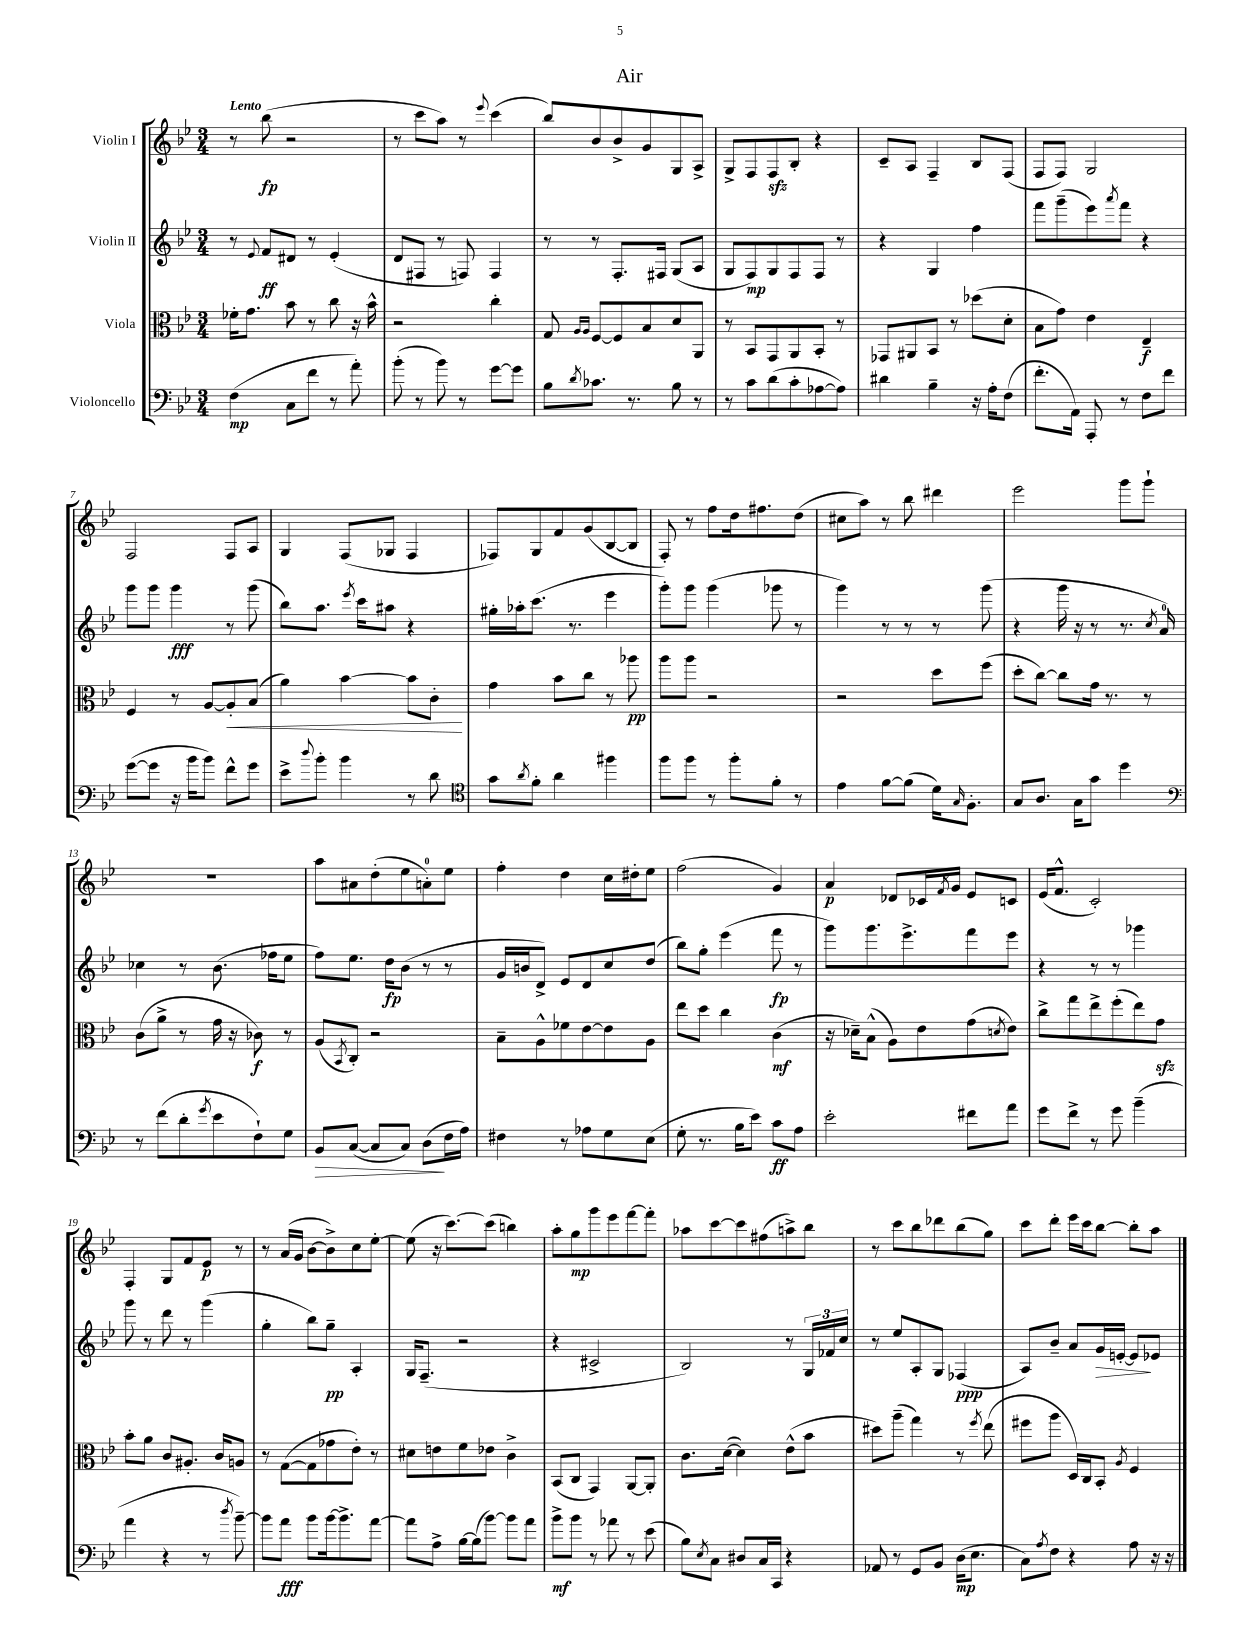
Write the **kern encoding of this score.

**kern	**kern	**kern	**kern
*staff4	*staff3	*staff2	*staff1
*clefF4	*clefC3	*clefG2	*clefG2
*k[b-e-]	*k[b-e-]	*k[b-e-]	*k[b-e-]
*M3/4	*M3/4	*M3/4	*M3/4
(4F	16f-'	8r	8r
.	8.g	.	.
.	.	8qqe-	.
.	.	8f	(8bb-
8C	8b-	8d#	2r
8f	8r	8r	.
8r	8cc	(4e-'	.
8a')	16r	.	.
.	16b-^^	.	.
=	=	=	=
(8b-'	2r	8d	8r
8r	.	8F#	8ccc
8b-)	.	8r	8aa)
8r	.	8F)	8r
.	.	.	8qqeee-
[8g	4cc'	4F	(4ccc
8g]	.	.	.
=	=	=	=
8B-	8G	8r	8bb-)
.	16qqA	.	.
8qd	16qqA	.	.
8.c-	[8F	8r	8b-
.	8F]	8.F'	8b-^
8.r	.	.	.
.	8B-	.	8g
.	.	16F#	.
8B-	8d	(8G	8G
8r	8AA	8A	8A^
=	=	=	=
8r	8r	8G	8G^
8c	8BB-	8F)	8F
(8d	8GG	8G	8F
8c'	8AA	8F	8B-'
[8A-	8BB-'	8F	4r
8A-])	8r	8r	.
=	=	=	=
4d#	8GG-	4r	8c~
.	8AA#	.	8A
4B-~	8BB-	4G	4F~
.	8r	.	.
16r	(8dd-	4ff	8B-
16A'	.	.	.
(8F	8d'	.	(8F
=	=	=	=
8.f'	8B-	8fff	8F
.	8g)	(8ggg~	8F)
16AA)	.	.	.
8AAA'	4e-	8eee-)	2G
.	.	8qaaa	.
8r	.	8fff	.
8F	4E-~	4r	.
8f	.	.	.
=	=	=	=
([8g	4F	8ggg	2F
8g]	.	8ggg	.
16r	8r	4ggg	.
16b-	.	.	.
8b-)	[8A	.	.
8f^^	8A']	8r	8F
8g	(8B-	(8ggg	8A
=	=	=	=
8e-^	4a)	8bb-)	4G
8qqdd	.	.	.
8b-'	.	8.aa	.
4b-	[4b-	.	(8F
.	.	8qeee-	.
.	.	16ccc	.
.	.	8aa#	8G-
8r	8b-]	4r	4F
8d	8c'	.	.
=	=	=	=
*clefC4	*	*	*
8g	4g	16gg#'	8F-)
.	.	16aa-'	.
8qa	.	.	.
8f'	.	(8.ccc	8G
4a	8b-	.	8f
.	.	8.r	.
.	8cc	.	(8g
4ff#	8r	4eee-	[8B-
.	8aa-	.	8B-]
=	=	=	=
8ff	8aa	8ggg')	8F')
8ff	8aa	8ggg	8r
8r	2r	(4ggg	8ff
8ff'	.	.	16dd
.	.	.	8.ff#
8f'	.	8ggg-	.
8r	.	8r	(8dd
=	=	=	=
4e-	2r	4ggg)	8cc#
.	.	.	8aa)
[8f	.	8r	8r
(8f]	.	8r	8bb-
16d)	8dd	8r	4ddd#
16qqG	.	.	.
8.F'	.	.	.
.	(8ff	(8ggg	.
=	=	=	=
8G	8dd'	4r	2eee-
8.A	[8cc)	.	.
.	8cc]	16ggg	.
16G	.	16r	.
8g	16g	8r	.
.	8.r	.	.
4dd	.	8.r	8ggg
.	8r	.	8ggg`
.	.	8qcc	.
.	.	16a)	.
=	=	=	=
*clefF4	*	*	*
8r	(8c	4cc-	2.r
(8f	8a^	.	.
8d'	8r	8r	.
8qg	.	.	.
8e-	16g	(8.b-	.
.	16r	.	.
8F`)	8c-)	.	.
.	.	16ff-	.
8G	8r	8ee-	.
=	=	=	=
8BB-	(8A	8ff)	8aa
.	8qBB-	.	.
([8C	8C')	8.ee-	8a#
8C]	2r	.	(8dd'
.	.	16dd	.
8C)	.	(8b-	8ee-
(8D	.	8r	8a')
16F	.	8r	8ee-
16A)	.	.	.
=	=	=	=
4F#	8B-~	16g	4ff'
.	.	16b	.
.	8A^^	8d^)	.
8r	8f-	8e-	4dd
8A-	[8e-	8d	.
8G	8e-]	8cc	16cc
.	.	.	16dd#'
(8E-	8A	(8dd	8ee-
=	=	=	=
8G'	8ee-	8bb-)	(2ff
8.r	8dd	8gg'	.
.	4cc	(4eee-	.
16B-	.	.	.
8e-)	.	.	.
8c	(4c	8fff	4g)
8A	.	8r	.
=	=	=	=
2e-'	16r	8ggg)	4a
.	16d-~)	.	.
.	(8B-^^	8.ggg	.
.	8A)	.	8d-
.	.	8.eee-^	.
.	8e-	.	16c-
.	.	.	8qf
.	.	.	16g
8f#	(8g	8fff	8e-
.	8qd	.	.
8a	8e-)	8eee-	8c
=	=	=	=
8g	8cc^	4r	(16e-
.	.	.	8.f^^
8f^	8gg	.	.
8r	8ee-^	8r	2c')
8g	(8ff'	8r	.
(4b-~	8ee-)	4ggg-	.
.	8g	.	.
=	=	=	=
4a	8b-'	8ggg	4F'
.	8a	8r	.
4r	8c	8ddd	8G
.	8.A#'	8r	8f
8r	.	(4ggg	8e-
.	16c	.	.
8qdd	.	.	.
[8b-~)	8A	.	8r
=	=	=	=
8b-]	8r	4gg'	8r
8a	([8G	.	(16a
.	.	.	16g
8b-	8G]	8bb-)	[8b-
[16b-	8g-	8gg~	8b-^])
8.b-^]	.	.	.
.	8e-')	4A'	8cc
[8a	8r	.	[8ee-'
=	=	=	=
8a]	8d#	16G	(8ee-]
.	.	(8.F~	.
8A^	8e	.	16r
.	.	.	[8.ccc)
[16B-	8f	2r	.
(16B-]	.	.	.
[8b-)	8e-	.	(8ccc]
8b-]	4c^	.	4bb)
8a	.	.	.
=	=	=	=
8b-^	(8BB-	4r	8aa'
8b-	8C	.	8gg
8r	4GG)	2c#^	8ggg
8a-	.	.	8eee-
8r	[8AA	.	[8fff
(8e-	8AA']	.	8fff']
=	=	=	=
8B-)	8.c	2B-)	8aa-
8qE-	.	.	.
8C	.	.	[8ccc
.	([16d	.	.
8D#	4d])	.	8ccc]
16C	.	.	(8ff#
16CC	.	.	.
4r	(8e-^^	8r	8aa^)
.	8b-	24G	8bb-
.	.	24f-	.
.	.	24cc	.
=	=	=	=
8AA-	8dd#)	8r	8r
8r	(8aa~	8ee-	8ccc
8GG	4gg)	8A'	8bb-
8BB-	.	8G	8ddd-
(16D	8r	(4F-	(8bb-
8.E-	.	.	.
.	8qff	.	.
.	(8ee-	.	8gg)
=	=	=	=
8C)	8ff#	8A)	8ccc
8qA	.	.	.
8F	8aa	8b-~	8ddd'
4r	16D)	8a	16eee-
.	16C	.	16ccc
.	8BB-'	16g	[8bb-
.	.	[16e'	.
.	8qA	.	.
8A	4F	8e]	8bb-']
16r	.	8e-	8aa
16r	.	.	.
==	==	==	==
*-	*-	*-	*-
